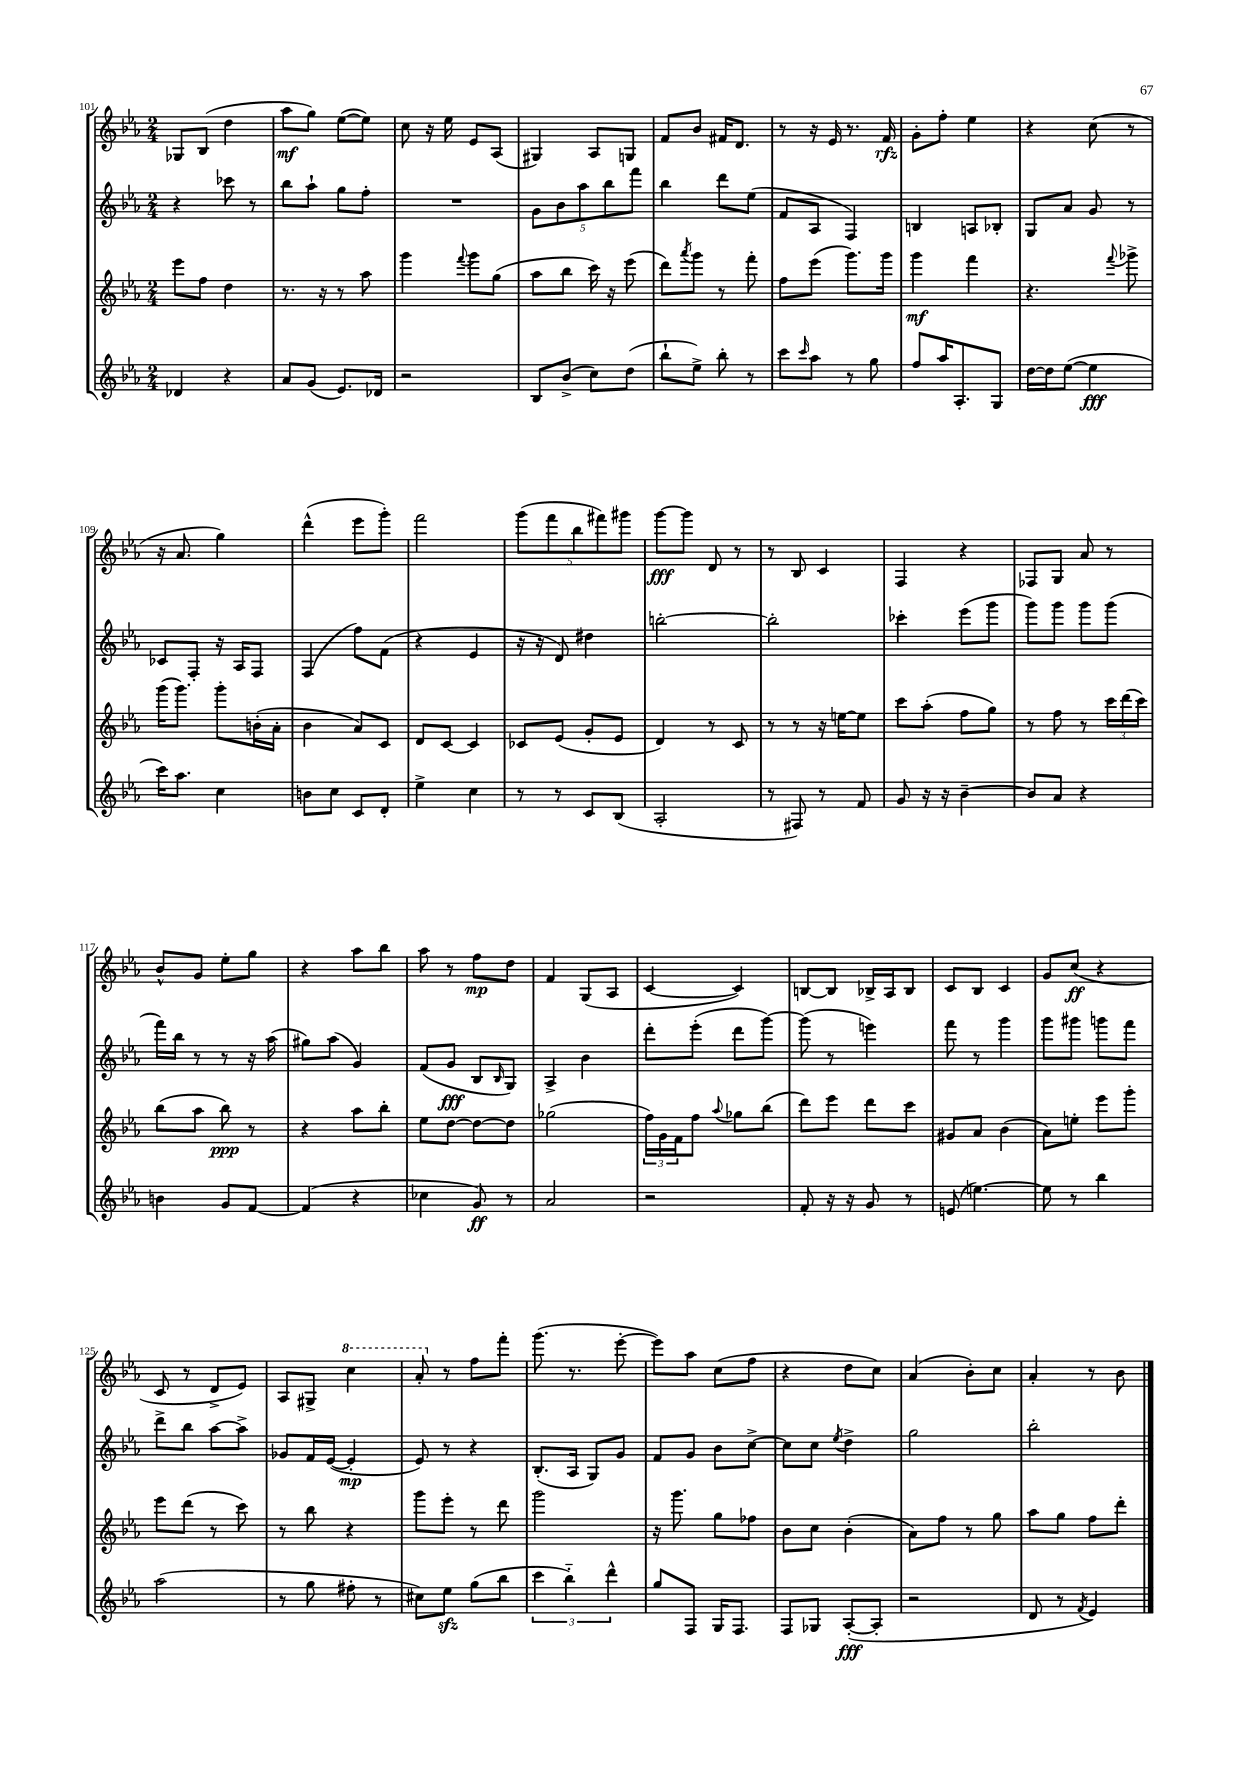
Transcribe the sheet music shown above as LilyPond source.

<<
\new StaffGroup <<
\new Staff = "s0" {
    \clef treble \key ees \major \numericTimeSignature \time 2/4
    ges8 bes8( d''4 |
    aes''8\mf g''8) ees''8~( ees''8) |
    c''8 r16 ees''16 ees'8 aes8( |
    gis4) aes8 g8 |
    f'8 bes'8 fis'16 d'8. |
    r8 r16 ees'16 r8. f'16\rfz |
    g'8-. f''8-. ees''4 |
    r4 c''8( r8 |
    r16 aes'8. g''4) |
    d'''4-^( ees'''8 g'''8-.) |
    f'''2 |
    \tuplet 5/4 { g'''8( f'''8 bes''8 fis'''8) gis'''8 } |
    g'''8~\fff g'''8 d'8 r8 |
    r8 bes8 c'4 |
    f4 r4 |
    fes8 g8 aes'8 r8 |
    bes'8-^ g'8 ees''8-. g''8 |
    r4 aes''8 bes''8 |
    aes''8 r8 f''8\mp d''8 |
    f'4 g8( aes8 |
    c'4~ c'4) |
    b8~ b8 bes16-> aes16 bes8 |
    c'8 bes8 c'4 |
    g'8 c''8\ff( r4 |
    c'8 r8 d'8-> ees'8) |
    aes8 gis8-> \ottava #1 c'''4 |
    aes''8-. \ottava #0 r8 f''8 f'''8-. |
    g'''8.( r8. ees'''8~-. |
    ees'''8) aes''8 c''8( f''8 |
    r4 d''8 c''8) |
    aes'4( bes'8-.) c''8 |
    aes'4-. r8 bes'8 \bar "|." |
}
\new Staff = "s1" {
    \clef treble \key ees \major \numericTimeSignature \time 2/4
    r4 ces'''8 r8 |
    bes''8 aes''8-! g''8 f''8-. |
    R2 |
    \tuplet 5/4 { g'8 bes'8 aes''8 bes''8 f'''8 } |
    bes''4 d'''8 ees''8( |
    f'8 aes8 f4) |
    b4 a8 bes8-. |
    g8 aes'8 g'8 r8 |
    ces'8 f8-. r16 aes16 f8 |
    f4( f''8) f'8( |
    r4 ees'4 |
    r16 r16 d'8) dis''4 |
    b''2~-. |
    b''2-. |
    ces'''4-. ees'''8( g'''8 |
    g'''8) g'''8 g'''8 g'''8( |
    f'''16) bes''16 r8 r8 r16 aes''16( |
    gis''8) aes''8( g'4) |
    f'8( g'8\fff bes8 \grace { bes16 } g8) |
    aes4-> bes'4 |
    d'''8-. ees'''8-.( d'''8 g'''8~) |
    g'''8( r8 e'''4) |
    f'''8 r8 g'''4 |
    g'''8 gis'''8 g'''8 f'''8 |
    d'''8-> bes''8 aes''8~ aes''8-> |
    ges'8 f'16 ees'16~( ees'4-.\mp |
    ees'8) r8 r4 |
    bes8.-.( aes16 g8) g'8 |
    f'8 g'8 bes'8 c''8~-> |
    c''8 c''8 \acciaccatura { ees''8 } d''4-> |
    g''2 |
    bes''2-. \bar "|." |
}
\new Staff = "s2" {
    \clef treble \key ees \major \numericTimeSignature \time 2/4
    ees'''8 f''8 d''4 |
    r8. r16 r8 aes''8 |
    g'''4 \appoggiatura { f'''8 } g'''8 g''8( |
    aes''8 bes''8 c'''16) r16 ees'''8( |
    d'''8) \acciaccatura { aes'''8 } g'''8 r8 f'''8-. |
    f''8 ees'''8( g'''8.) g'''16 |
    g'''4\mf f'''4 |
    r4. \appoggiatura { f'''8 } ges'''8-> |
    g'''16( g'''8.) g'''8-. b'16-.( aes'16-. |
    bes'4 aes'8) c'8 |
    d'8 c'8~ c'4 |
    ces'8 ees'8( g'8-. ees'8 |
    d'4) r8 c'8 |
    r8 r8 r16 e''16~ e''8 |
    c'''8 aes''8-.( f''8 g''8) |
    r8 f''8 r8 \tuplet 3/2 { c'''16 d'''16( c'''16) } |
    bes''8( aes''8 bes''8\ppp) r8 |
    r4 aes''8 bes''8-. |
    ees''8 d''8~ d''8~ d''8 |
    ges''2( |
    \tuplet 3/2 { f''16) g'16 f'16 } f''8 \appoggiatura { aes''8 } ges''8 bes''8( |
    d'''8) ees'''8 d'''8 c'''8 |
    gis'8 aes'8 bes'4( |
    aes'8) e''8-. ees'''8 g'''8-. |
    ees'''8 d'''8( r8 c'''8) |
    r8 bes''8 r4 |
    g'''8 ees'''8-. r8 d'''8 |
    g'''2 |
    r16 g'''8. g''8 fes''8 |
    bes'8 c''8 bes'4-.( |
    aes'8) f''8 r8 g''8 |
    aes''8 g''8 f''8 d'''8-. \bar "|." |
}
\new Staff = "s3" {
    \clef treble \key ees \major \numericTimeSignature \time 2/4
    des'4 r4 |
    aes'8 g'8( ees'8.) des'16 |
    r2 |
    bes8 bes'8->( c''8) d''8( |
    bes''8-! ees''8->) bes''8-. r8 |
    c'''8 \grace { c'''16 } aes''8 r8 g''8 |
    f''8 aes''16 aes8.-. g8 |
    d''16~ d''16 ees''8~( ees''4\fff |
    c'''16) aes''8. c''4 |
    b'8 c''8 c'8 d'8-. |
    ees''4-> c''4 |
    r8 r8 c'8 bes8( |
    aes2-. |
    r8 fis8) r8 f'8 |
    g'8 r16 r16 bes'4~-- |
    bes'8 aes'8 r4 |
    b'4 g'8 f'8~ |
    f'4( r4 |
    ces''4 g'8\ff) r8 |
    aes'2 |
    r2 |
    f'8-. r16 r16 g'8 r8 |
    e'8( e''4.~) |
    e''8 r8 bes''4 |
    aes''2( |
    r8 g''8 fis''8-. r8 |
    cis''8) ees''8\sfz g''8( bes''8 |
    \tuplet 3/2 { c'''4 bes''4-_) d'''4-^ } |
    g''8 f8 g16 f8. |
    f8 ges8 aes8~-.\fff( aes8-. |
    r2 |
    d'8 r8 \acciaccatura { f'8 } ees'4) \bar "|." |
}
>>
>>
\layout { \context { \Score currentBarNumber = #101 } }
